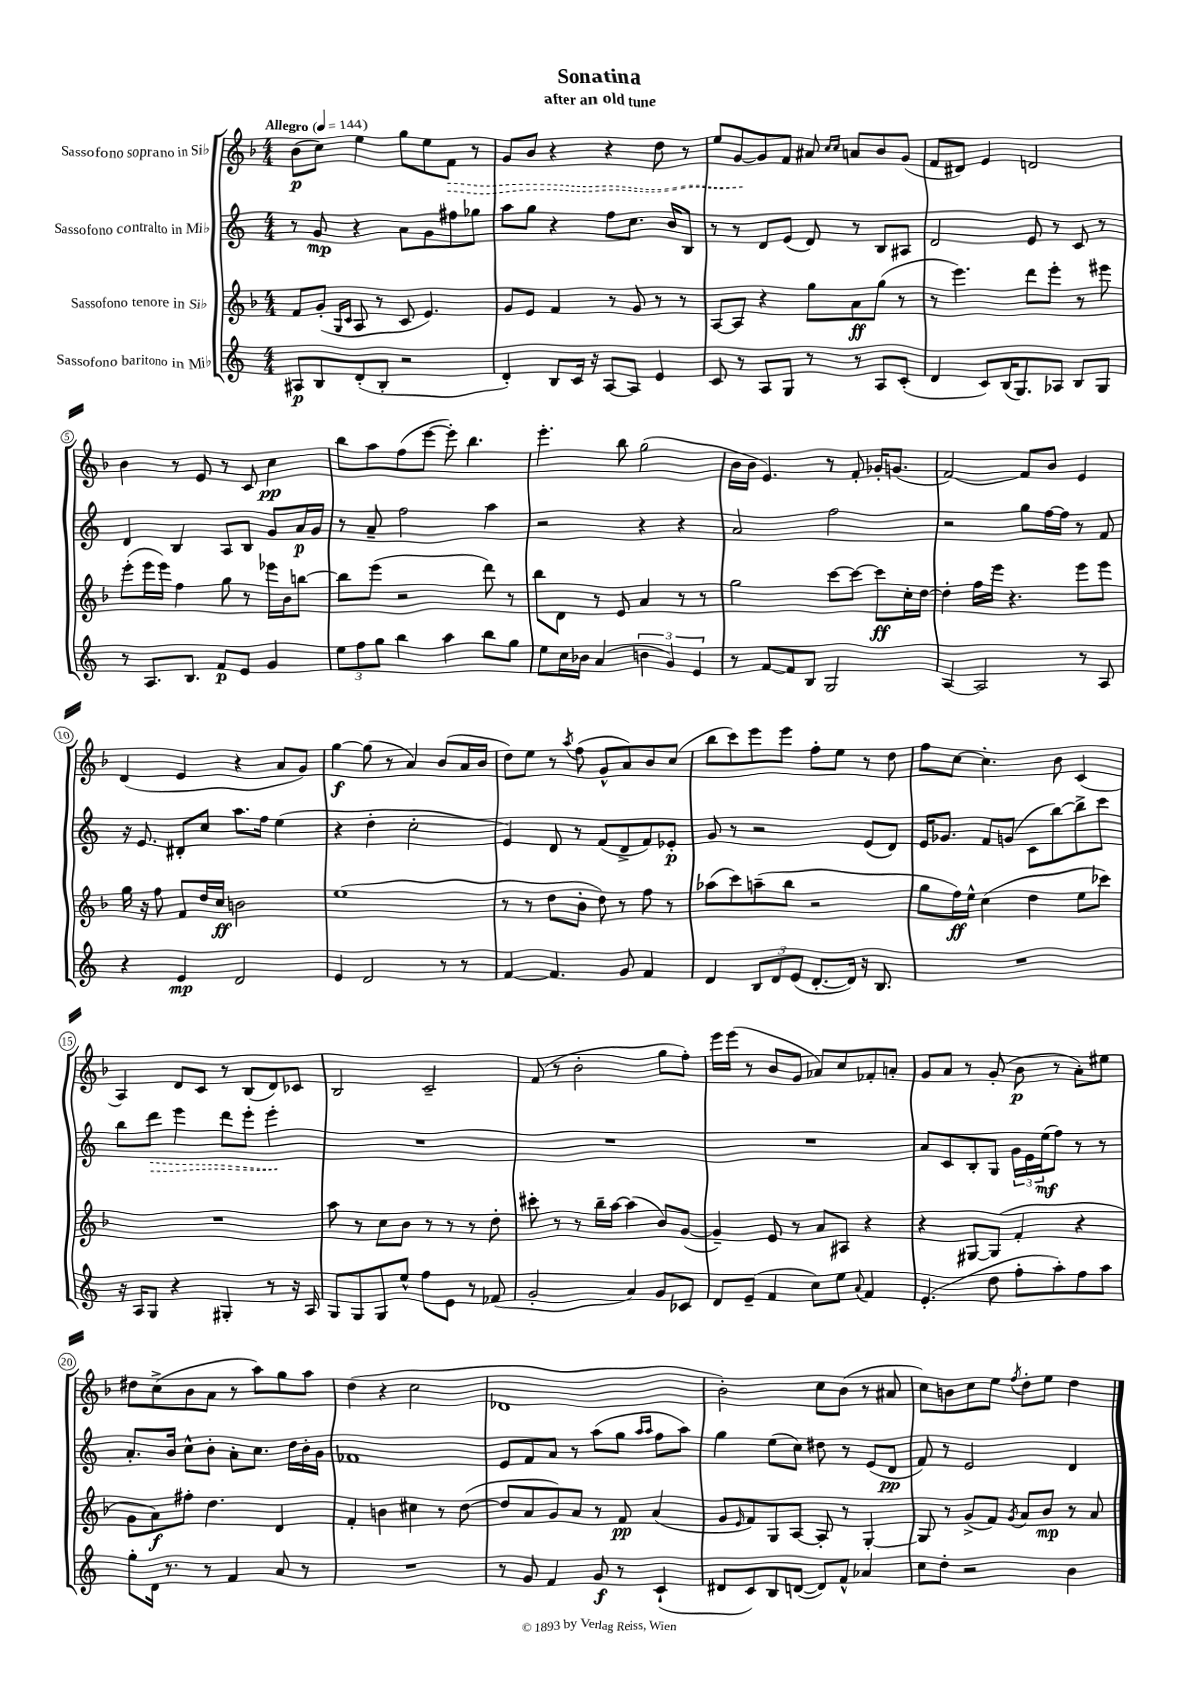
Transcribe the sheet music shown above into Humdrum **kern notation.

**kern	**kern	**kern	**kern
*staff4	*staff3	*staff2	*staff1
*clefG2	*clefG2	*clefG2	*clefG2
*k[]	*k[b-]	*k[]	*k[b-]
*M4/4	*M4/4	*M4/4	*M4/4
*MM144	*MM144	*MM144	*MM144
8A#/L	8f/L	8r	(8b-\L
8B/	(8g'/J	8g/	8cc\J)
.	16qqG/LL	.	.
.	16qqc/JJ	.	.
(8d'/	8A/	4r	4ee\
8B'/J	8r	.	.
2r	8c/	8a\L	8gg\L
.	4.e/)	8g\	8ee\
.	.	8ff#\	8f\J
.	.	8gg-\J	8r
=	=	=	=
4d'/)	8g/L	8aa\L	8g/L
.	8e/J	8gg\J	8b-/J
8B/L	4f/	4r	4r
16c/Jk	.	.	.
16r	.	.	.
[8A/L	8r	8ff\L	4r
8A/]J	8g/	8.cc\J	.
4e/	8r	.	8dd\
.	.	16b/LK	.
.	8r	8B/J	8r
=	=	=	=
8c/	[8A/L	8r	8ee/L
8r	8A/]J	8r	[8g/
8A/L	4r	8d/L	8g/]
8G/J	.	(8e/J	8f/J
8r	8gg\L	8d/)	8a#/
.	.	.	16qqcc/LL
.	.	.	16qqcc/JJ
8r	8a\	8r	8a/L
8A/L	(8gg\J	8B/L	8b-/
(8c'/J	8r	8A#/J	(8g/J
=	=	=	=
4d/	8r	2d/	8f/L
.	4.eee\)	.	8d#/J)
8c/L)	.	.	4e/
(16B/K	.	.	.
8.G/)	.	.	.
.	8ddd\L	8e/	2d/
8A-/J	8eee'\J	8r	.
8B/L	8r	8c/	.
8G/J	8eee#\	8r	.
=	=	=	=
8r	(8eee'\L	4d/	4b-\
8.A/L	16eee\L	.	.
.	16eee\JJ)	.	.
.	4ff\	4B/	8r
8.B/J	.	.	.
.	.	.	8e/
8f/L	8gg\	8A/L	8r
8e/J	8r	8B/J	8c/
4g/	16eee-\LL	8g/L	4cc\
.	16b-\J	.	.
.	[8bb\J	16a/L	.
.	.	16g/JJ	.
=	=	=	=
12ee\L	8bb\]L	8r	8bb-\L
12ff\	.	.	.
.	(8eee\J	8a~/	8aa\
12gg\J	.	.	.
4bb\	2r	2ff\	(8ff\
.	.	.	[8eee\J
4aa\	.	.	8eee'\])
.	.	.	4.bb-\
8bb\L	8ddd\)	4aa\	.
8gg\J	8r	.	.
=	=	=	=
8ee\L	8bb-\L	2r	4.eee'\
16cc\L	8d\J	.	.
16b-\JJ	.	.	.
(4a/	8r	.	.
.	8e/	.	8bb-\
6b\	4a/	4r	(2gg\
6g/)	.	.	.
.	8r	4r	.
6e/	.	.	.
.	8r	.	.
=	=	=	=
8r	2gg\	2a/	16b-\LL
.	.	.	16b-\JJ
[8f/L	.	.	4.e/)
8f/]	.	.	.
8B/J	.	.	.
2G/	[8ccc\L	2ff\	8r
.	8ccc\_J	.	8f'/
.	8ccc\]L	.	16g-'/LK
.	.	.	(8.g/J
.	16cc'\L	.	.
.	[16dd\JJ	.	.
=	=	=	=
[4A/	4dd'\]	2r	[2f/)
2A/]	16ff\LL	.	.
.	16eee\JJ	.	.
.	4.r	.	.
.	.	8gg\L	8f/]L
.	.	[16ff\L	8b-/J
.	.	16ff\]JJ	.
8r	8eee\L	8r	4e/
8A/	8eee\J	8f/	.
=	=	=	=
4r	16gg\	16r	(4d/
.	16r	8.e/	.
.	8ff\	.	.
4e/	8f/L	8d#'/L	4e/
.	16dd/L	8cc/J	.
.	16cc/JJ	.	.
2d/	2b\	8.aa\L	4r
.	.	16ff\Jk	.
.	.	(4ee\	8a/L
.	.	.	8g/J)
=	=	=	=
4e/	(1ee	4r	[4gg\
2d/	.	4dd'\	(8gg\]
.	.	.	8r
.	.	2cc'\	4a/)
8r	.	.	(8b-/L
8r	.	.	16a/L
.	.	.	16b-/JJ
=	=	=	=
[4f/	8r	4e/)	8dd\L)
.	8r	.	8ee\J
4.f/]	8dd\L	8d/	8r
.	.	.	8qaa/
.	8b-'\J	8r	(8ff\
.	8dd\)	(8f/L	8g^^/L
8g/	8r	8d^/	8a/)
4f/	8ff\	8f/)	8b-/
.	8r	8e-'/J	(8cc/J
=	=	=	=
4d/	(8aa-\L	8g/	8bb-\L
.	8ccc\)	8r	8ccc\)
12B/L	(8aa~\	2r	8eee\
12d/	.	.	.
.	8bb-\J	.	8eee\J
(12e/J	.	.	.
[8.d'/L	2r	.	8ff'\L
.	.	.	8ee\J
16d/]Jk)	.	.	.
16r	.	(8e/L	8r
8.B/	.	.	.
.	.	8d/J)	8dd\
=	=	=	=
1r	8gg\L	16e/LK	8ff\L
.	.	8.g-/J	.
.	16ff\L)	.	[8cc\J
.	16ee^^\JJ	.	.
.	(4cc\	8f/L	4.cc'\]
.	.	(8g/J	.
.	4dd\	8c\L	.
.	.	[8bb\)	8b-\
.	8ee\L	8bb^\]	(4c/
.	8ccc-\J)	8ccc\J	.
=	=	=	=
16r	1r	8bb\L	4A/)
16A/LK	.	.	.
8G/J	.	8ddd\J	.
4r	.	4eee\	8d/L
.	.	.	8c/J
4G#'/	.	8ddd\L	8r
.	.	8eee'\J	(8B-/L
8r	.	4eee'\	8d/)
16r	.	.	8c-/J
16A/	.	.	.
=	=	=	=
8G/L	8aa\	1r	2B-/
8G/	8r	.	.
8G/	8cc\L	.	.
8ee^^/J	8b-\J	.	.
8ff\L	8r	.	2c~/
8e\J	8r	.	.
8r	8r	.	.
(8f-/	8dd'\	.	.
=	=	=	=
2g'/	8ccc#'\	1r	(8f/
.	8r	.	8r
.	8r	.	2b-'\
.	16bb-~\LL	.	.
.	[16aa\JJ	.	.
4a/)	(4aa\]	.	.
8g/L	8b-/L)	.	8gg\L
8c-/J	([8g/J	.	8ff'\J)
=	=	=	=
8d/L	4g~/])	1r	16eee\LL
.	.	.	(16eee\JJ
(8e~/J	.	.	8r
4f/	8e/	.	8b-/L
.	8r	.	8g/J
8cc\L)	8a/L	.	8a-/L)
8ee\J	8A#/J	.	8cc/
8qqa/	.	.	.
4f/	4r	.	8f-'/
.	.	.	8a'/J
=	=	=	=
(4.e'/	4r	8a/L	8g/L
.	.	8c/	8a/J
.	[8G#/L	8B'/	8r
8dd\	(8G#/]J	8G/J	(8g'/
8ff'\L	4f'/	24g\LL	8b-\
.	.	24e\	.
.	.	(24ee\J	.
8aa'\)	.	8ff\J)	8r
8ff\	4r	8r	8a'\L)
8aa\J	.	8r	8ee#\J
=	=	=	=
8gg'\L	8g\L	8.a'/L	8dd#\L
16d\Jk	8a\)	.	(8cc^\
8.r	.	16b/Jk	.
.	8ff#'\J	8cc^^\L	8b-\
8r	4.dd\	8b'\J	8a\J
4f/	.	8a'\L	8r
.	.	8.cc\J	8aa\L)
8a/	4d/	.	8gg\
.	.	16dd\LL	.
8r	.	16b'\	8aa\J
.	.	16g\JJ	.
=	=	=	=
1r	4f'/	1f-	(4dd\
.	4b\	.	4r
.	4cc#\	.	2cc\
.	8r	.	.
.	([8dd\	.	.
=	=	=	=
8r	8dd/]L	8e/L	1d-
8g/	8a/	8f/	.
4f/	8g/)	8a/J	.
.	8a/J	8r	.
8g/	8r	(8aa\L	.
8r	8f/	8gg\J	.
.	.	16qqaa/LL	.
.	.	16qqaa/JJ	.
(4c`/	(4a/	8ff\L	.
.	.	8aa\J)	.
=	=	=	=
8d#/L	8g/L	4gg\	2b-'\)
.	16qqe/	.	.
8c/)	8f/)	.	.
8B/	8G/	(8ee\L	.
([8d/J	[8A/J	8cc\J)	.
8d/]L)	8A'/]	8dd#\	8cc\L
8f^^/J	8r	8r	(8b-\J
4a-/	[4G'/	(8e/L	8r
.	.	8d/J	8a#/
=	=	=	=
8cc\L	8G/]	8f/)	8cc\L)
8dd'\J	8r	8r	8b\
2r	(8g^/L	2e/	8cc\
.	8f/J)	.	8ee\J
.	8qg/	.	8qff/
.	8a/L	.	8dd'\L
.	8b-/J	.	8ee\J
4b\	8r	4d/	4dd\
.	8a/	.	.
==	==	==	==
*-	*-	*-	*-
